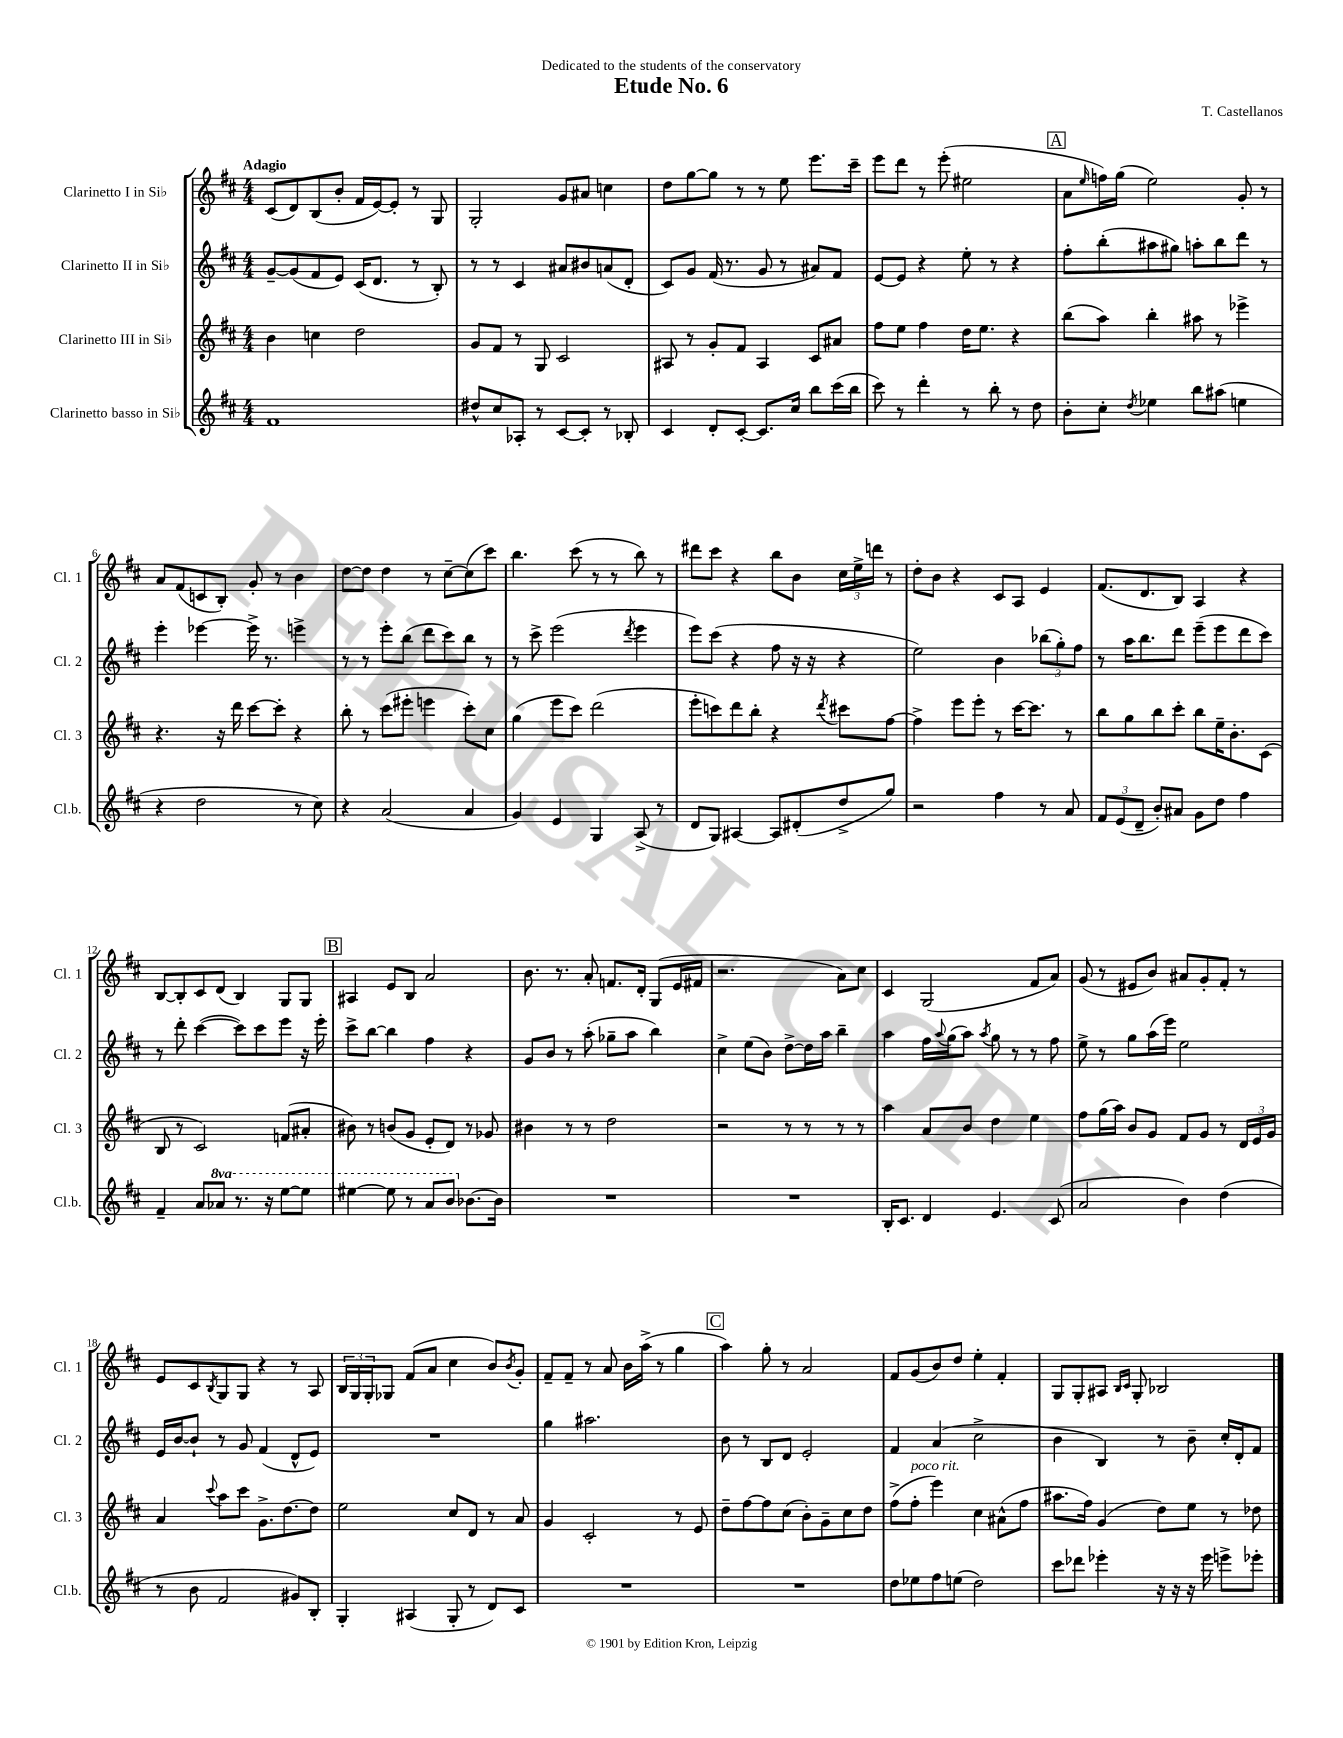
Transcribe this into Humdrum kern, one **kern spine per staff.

**kern	**kern	**kern	**kern
*staff4	*staff3	*staff2	*staff1
*clefG2	*clefG2	*clefG2	*clefG2
*k[f#c#]	*k[f#c#]	*k[f#c#]	*k[f#c#]
*M4/4	*M4/4	*M4/4	*M4/4
1f#	4b	[8g~	(8c#
.	.	(8g]	8d)
.	4cc	8f#	(8B
.	.	8e)	8b'
.	2dd	(16c#	16f#
.	.	8.d	[16e)
.	.	.	8e']
.	.	8r	8r
.	.	8B')	8G
=	=	=	=
8dd#^^	8g	8r	2G'
8cc#	8f#	8r	.
8A-'	8r	4c#	.
8r	8G	.	.
[8c#	2c#	8a#	8g
8c#']	.	8b#	8a#
8r	.	(8a	4cc
8B-'	.	8d'	.
=	=	=	=
4c#	8A#	8c#)	8dd
.	8r	8g	[8gg
8d'	8g'	(16f#	8gg]
.	.	8.r	.
[8c#'	8f#	.	8r
8.c#]	4A#	8g	8r
.	.	8r	8ee
16cc#	.	.	.
8bb	8c#	8a#)	8.eee
(16ccc#	8a#	8f#	.
16bb	.	.	16ccc#~
=	=	=	=
8ccc#)	8ff#	[8e	8eee
8r	8ee	8e]	8ddd
4ddd'	4ff#	4r	8r
.	.	.	(8eee'
8r	16dd	8ee'	2ee#
.	8.ee	.	.
8bb'	.	8r	.
8r	4r	4r	.
8dd	.	.	.
=	=	=	=
8b'	(8bb	8ff#'	8a
.	.	.	16qqee
8cc#'	8aa)	(8bb'	16ff)
.	.	.	(16gg
8qdd	.	.	.
4ee-	4bb'	8aa#	2ee)
.	.	8gg#)	.
8bb	8aa#	8aa'	.
(8aa#	8r	8bb	.
4ee	4eee-^	8ddd	8g'
.	.	8r	8r
=	=	=	=
4r	4.r	4eee'	8a
.	.	.	(8f#
2dd	.	[4eee-	8c
.	16r	.	8B')
.	16ddd	.	.
.	[8ccc#	16eee-^]	8g'
.	.	8.r	.
.	8ccc#']	.	8r
8r	4r	4eee^	4b
8cc#)	.	.	.
=	=	=	=
4r	8bb'	8r	[8dd
.	8r	8r	8dd]
(2a	(8ccc#	8eee'	4dd
.	8eee#'	(8bb	.
.	4eee	8ddd	8r
.	.	8ccc#)	[8cc#~
4a	8ccc#')	8bb	(8cc#]
.	8cc#	8r	8ccc#)
=	=	=	=
4g)	(4gg	8r	4.bb
.	.	8ccc#^	.
4e	8eee	(2eee	.
.	8ccc#)	.	(8ccc#
4G	(2ddd	.	8r
.	.	.	8r
.	.	8qddd	.
(8A^	.	4eee	8bb)
8r	.	.	8r
=	=	=	=
8d	8eee'	8eee)	8ddd#
8G)	8ccc)	(8ccc#	8ccc#
[4A#	8ddd	4r	4r
.	8bb'	.	.
8A#]	4r	8ff#	8bb
(8d#'	.	16r	8b
.	.	16r	.
.	8qddd	.	.
8dd^	8ccc#	4r	24cc#
.	.	.	24ee^
.	.	.	24ddd
8gg)	[8ff#	.	8r
=	=	=	=
2r	4ff#^]	2ee)	8dd'
.	.	.	8b
.	8eee	.	4r
.	8eee'	.	.
4ff#	8r	4b	8c#
.	[16ccc#	.	8A
.	8.ccc#]	.	.
8r	.	(12bb-	4e
.	.	12gg')	.
8a	8r	.	.
.	.	12ff#	.
=	=	=	=
12f#	8bb	8r	(8.f#
(12e	.	.	.
.	8gg	16aa	.
12d~	.	.	.
.	.	8.bb	8.d
8b')	8bb	.	.
8a#	8ccc#'	8ddd	8B)
8g	8bb	(8eee~	4A
8dd	16ee~	8eee	.
.	8.b'	.	.
4ff#	.	8ddd	4r
.	(8c#	8ccc#)	.
=	=	=	=
4f#~	8B	8r	[8B
.	8r	8ddd'	8B']
8a	2c#)	([4ccc#	8c#
8aa-	.	.	(8d
8.r	.	8ccc#])	4B)
.	.	8ccc#	.
16r	.	.	.
[8eee	(8f	8eee	8G
8eee]	8a#'	16r	8G
.	.	16eee'	.
=	=	=	=
[4eee#	8b#)	8ccc#^	4A#
.	8r	[8bb	.
8eee#]	(8b	4bb]	8e
8r	8g	.	8B
8aa	8e'	4ff#	2a
8bb	8d)	.	.
[8.b-	8r	4r	.
.	8g-	.	.
16b-]	.	.	.
=	=	=	=
1r	4b#	8g	8.b
.	.	8b	.
.	.	.	8.r
.	8r	8r	.
.	8r	(8aa'	8a'
.	2dd	8gg-~	8.f
.	.	8aa	.
.	.	.	16d'
.	.	4bb)	(8G
.	.	.	16e
.	.	.	16f#
=	=	=	=
1r	2r	4cc#^	2.r
.	.	(8ee	.
.	.	8b)	.
.	8r	[8dd^	.
.	8r	16dd]	.
.	.	16aa	.
.	8r	4bb~	8a)
.	8r	.	8cc#
=	=	=	=
16B'	4aa	4aa	4c#
8.c#	.	.	.
4d	8a	16ff#	(2G
.	.	8qqaa	.
.	.	(16gg	.
.	8b	8aa)	.
.	.	8qaa	.
4.e	4dd	8gg	.
.	.	8r	.
.	4ee	8r	8f#
(8c#	.	8ff#	8a)
=	=	=	=
2a	8ff#	8ee^	(8g
.	(16gg	8r	8r
.	16aa)	.	.
.	8b	8gg	8e#
.	8g	(16aa	8b)
.	.	16eee)	.
4b)	8f#	2ee	8a#
.	8g	.	8g'
(4dd	8r	.	8f#'
.	24d	.	8r
.	24e	.	.
.	24g	.	.
=	=	=	=
8r	4a	16e	8e
.	.	[16b	.
8b	.	8b`]	8c#
.	8qqccc#	.	8qB
2f#	8aa	8r	8G
.	8ccc#	8g	8G
.	8.g^	(4f#	4r
.	[8.dd	.	.
8g#)	.	8d^^	8r
8B'	8dd]	8e)	8A
=	=	=	=
4G'	2ee	1r	24B
.	.	.	24G
.	.	.	24G'
.	.	.	8G-
(4A#	.	.	(8f#
.	.	.	8a
8G'	8cc#	.	4cc#
8r	8d	.	.
8d)	8r	.	8b)
.	.	.	8qb
8c#	8a	.	8g'
=	=	=	=
1r	4g	4gg	8f#~
.	.	.	8f#~
.	2c#'	2.aa#	8r
.	.	.	8a
.	.	.	16b
.	.	.	(16aa^
.	.	.	8r
.	8r	.	4gg
.	8e	.	.
=	=	=	=
1r	8dd~	8b	4aa)
.	[8ff#	8r	.
.	8ff#]	8B	8gg'
.	(8cc#	8d	8r
.	8b')	2e'	2a
.	8g~	.	.
.	8cc#	.	.
.	8dd	.	.
=	=	=	=
8dd	(8ff#^	4f#	8f#
8ee-	8ff#'	.	(8g
8ff#	4eee)	(4a	8b)
(8ee	.	.	8dd
2dd)	4cc#	2cc#^	4ee'
.	(8a#^^	.	4f#'
.	8ff#	.	.
=	=	=	=
8ccc#	8.aa#	4b	8G
8ddd-	.	.	8G'
.	16ff#)	.	.
4eee-'	(4g	4B)	8A#
.	.	.	16qqB
.	.	.	16qqc#
.	.	.	8G'
16r	8dd)	8r	2B-
16r	.	.	.
16r	8ee	8b~	.
16eee-	.	.	.
8eee^	8r	16cc#'	.
.	.	16d'	.
8eee-'	8dd-	8f#	.
==	==	==	==
*-	*-	*-	*-
